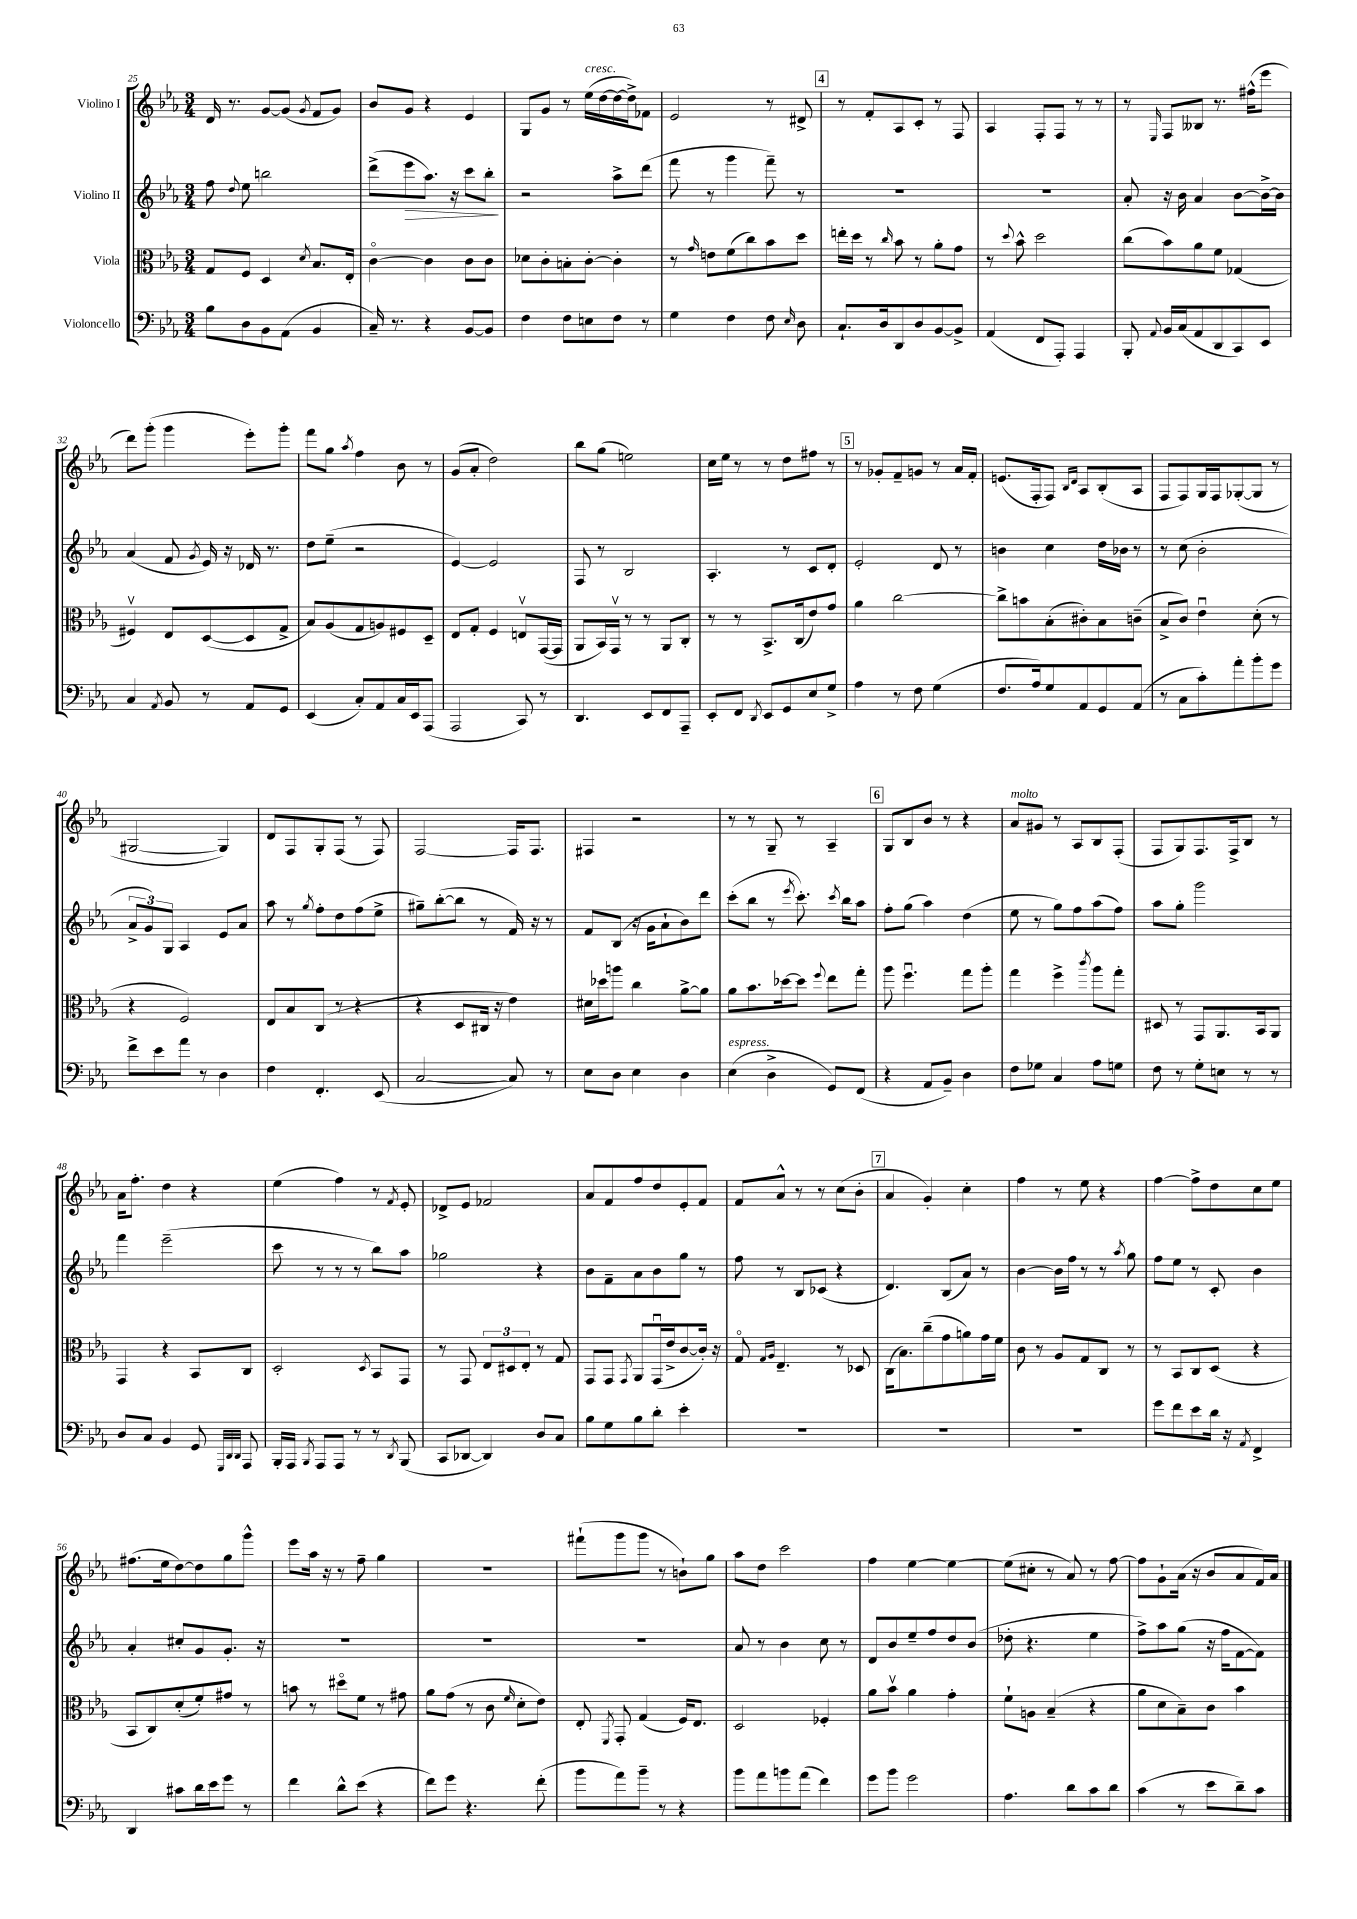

**kern	**kern	**kern	**dynam	**kern
*part4	*part3	*part2	*part2	*part1
*staff4	*staff3	*staff2	*staff2	*staff1
*I"Violoncello	*I"Viola	*I"Violino II	*	*I"Violino I
*clefF4	*clefC3	*clefG2	*	*clefG2
*k[b-e-a-]	*k[b-e-a-]	*k[b-e-a-]	*	*k[b-e-a-]
*M3/4	*M3/4	*M3/4	*	*M3/4
=25	=25	=25	=25	=25
8B-\L	8G/L	8ff\	.	16d/
.	.	.	.	8.r
.	.	8qqdd/	.	.
8D\	8F/J	8ee-\	.	.
8BB-\	4D/	2bbn\	.	[8g/L
(8AA-\J	.	.	.	(8g/J]
.	8qd/	.	.	8qg/
4BB-/	8.B-/L	.	.	8f/L
.	.	.	.	8g/J)
.	16E-'/Jk	.	.	.
=26	=26	=26	=26	=26
16C~/)	[4c\	(8ddd^\L	.	8b-/L
8.r	.	.	.	.
!	!	!	!LO:HP:b	!
.	.	8eee-\	>	8g/J
4r	4c\]	8.aa-\J)	.	4r
.	.	16r	.	.
[8BB-/L	8c\L	8ccc\L	.	4e-/
8BB-/J]	8c\J	8bb-'\J	.	.
.	.	.	]	.
=27	=27	=27	=27	=27
4F\	8d-X\L	2r	.	8G/L
.	8c'\	.	.	8g/J
8F\L	8Bn'\	.	.	8r
!	!	!	!	!LO:TX:a:i:t=cresc.
8En\	[8c'\J	.	.	(16ee-\LL
.	.	.	.	[16dd\
8F\J	4c'\]	8aa-^\L	.	16dd\_
.	.	.	.	16dd^\J])
8r	.	(8ddd\J	.	8f-X\J
=28	=28	=28	=28	=28
4G\	8r	8fff\	.	2e-/
.	16qqg/	.	.	.
.	8en\L	8r	.	.
4F\	(8f\	4ggg\	.	.
.	8cc\)	.	.	.
8F\	8b-\	8fff~\)	.	8r
16qqE-/	.	.	.	.
8D\	8dd\J	8r	.	8d#X^/
!!LO:REH:place=s1:t=4
=29	=29	=29	=29	=29
8.C`/L	16een'\LL	2.r	.	8r
.	16dd\JJ	.	.	.
.	8r	.	.	8f'/L
16D/k	.	.	.	.
.	16qqcc/	.	.	.
8DD/	8b-\	.	.	8A-/
8D/	8r	.	.	8c'/J
[8BB-/	8a-'\L	.	.	8r
8BB-^/J]	8g\J	.	.	8F/
=30	=30	=30	=30	=30
(4AA-/	8r	2.r	.	4A-/
.	8qqdd/	.	.	.
.	8b-^^\	.	.	.
8FF/L	2dd\	.	.	8F'/L
8AAA-'/J)	.	.	.	8F/J
4AAA-/	.	.	.	8r
.	.	.	.	8r
=31	=31	=31	=31	=31
8BBB-'/	(8cc\L	8a-'/	.	8r
8qqAA-/	.	.	.	16qqE-/
16BB-/LL	8b-\)	16r	.	8F/L
(16C/J	.	16b-\	.	.
8AA-/	8a-\	4a-/	.	8B--X/J
8DD/	8f\J	.	.	8.r
8CC/)	(4G-X/	[8b-\L	.	.
.	.	.	.	(16ff#X^^\KL
8EE-/J	.	16b-^\L_	.	8eee-\J
.	.	16b-\JJ]	.	.
!!LO:LB:g=z
=32	=32	=32	=32	=32
4C/	4F#Xv/)	(4a-/	.	8ddd\L)
.	.	.	.	(8ggg'\J
8qAA-/	.	.	.	.
8BB-/	8E-/L	8f/	.	4ggg\
.	.	8qg/	.	.
8r	([8D/	16e-/)	.	.
.	.	16r	.	.
8AA-/L	8D/]	16d-X/	.	8eee-'\L)
.	.	8.r	.	.
8GG/J	8G^/J	.	.	8ggg'\J
=33	=33	=33	=33	=33
(4EE-/	8B-/L)	8dd\L	.	8fff\L
.	(8A-/	(8ee-~\J	.	8gg\J
.	.	.	.	8qaa-/
8C'/L)	8G/	2r	.	4ff\
8AA-/	8An/)	.	.	.
16C/L	8F#X/	.	.	8b-\
16EE-/J	.	.	.	.
(8AAA-/J	8D~/J	.	.	8r
=34	=34	=34	=34	=34
2AAA-/	8E-/L	[4e-/)	.	(8g/L
.	8G'/J	.	.	8a-'/J
.	4F/	2e-/]	.	2dd\)
8CC/)	8Env/L	.	.	.
8r	([16GG/L	.	.	.
.	16GG/JJ]	.	.	.
=35	=35	=35	=35	=35
4.DD/	8AA-/L	8F/	.	8bb-\L
.	16BB-/L)	8r	.	(8gg\J
.	16GGv/JJ	.	.	.
.	8r	2B-/	.	2een\)
8EE-/L	8r	.	.	.
8FF/	8AA-/L	.	.	.
8AAA-~/J	8C'/J	.	.	.
=36	=36	=36	=36	=36
8EE-'/L	8r	4.A-'/	.	16cc\LL
.	.	.	.	16ee-\JJ
8FF/J	8r	.	.	8r
8qDD/	.	.	.	.
8EE-/L	8.BB-^/L	.	.	8r
8GG/	.	8r	.	8dd\L
.	(16C/k	.	.	.
8E-/	8e-/)	8c/L	.	8ff#X\J
8G^/J	8g/J	8d'/J	.	8r
!!LO:REH:place=s1:t=5
=37	=37	=37	=37	=37
4A-\	4a-\	2e-'/	.	8r
.	.	.	.	8g-X'/L
8r	[2cc\	.	.	8f~/
8F\	.	.	.	8gn/J
(4G\	.	8d/	.	8r
.	.	8r	.	16a-/LL
.	.	.	.	16f'/JJ
=38	=38	=38	=38	=38
8.F/L	8cc^\L]	4bn\	.	(8.en/L
.	8bn\	.	.	.
16A-/k)	.	.	.	16F'/k
8G/	(8B-'\	4cc\	.	8F/J)
.	.	.	.	16qqB-/LL
.	.	.	.	16qqd/JJ
8AA-/	8c#X'\)	.	.	8A-/L
8GG/	8B-\	16dd\LL	.	(8B-'/
.	.	16b-X\JJ	.	.
(8AA-/J	(8cn~\J	8r	.	8A-/J
=39	=39	=39	=39	=39
8r	8B-^/L	8r	.	8F/L
8C\L	8c/J)	(8cc\	.	8F/)
8c'\)	4e-u\	2b-'\	.	16G/L
.	.	.	.	16F/J
8a-'\	.	.	.	([8G-X'/
8b-'\	(8d'\	.	.	8G-/J]
8g\J	8r	.	.	8r
!!LO:LB:g=z
=40	=40	=40	=40	=40
8f^\L	4r	12a-^/L	.	[2G#X/
.	.	12g/)	.	.
8e-\	.	.	.	.
.	.	12G/J	.	.
8a-\J	2F/)	4A-/	.	.
8r	.	.	.	.
4D\	.	8e-/L	.	4G#/])
.	.	8a-/J	.	.
=41	=41	=41	=41	=41
4F\	8E-/L	8aa-\	.	8d/L
.	8B-/	8r	.	8F/
.	.	8qgg/	.	.
4.FF'/	(8C/J	8ff'\L	.	8G'/
.	8r	8dd\	.	(8F/J
.	4r	(8ff\	.	8r
(8EE-/	.	8ee-^\J	.	8F/)
=42	=42	=42	=42	=42
[2C/	4r	8gg#X~\L)	.	[2F/
.	.	([8bb-'\	.	.
.	8D/L	8bb-\J]	.	.
.	16C#X/Jk	8r	.	.
.	16r	.	.	.
8C/])	4e-\)	16f/)	.	16F/KL]
.	.	16r	.	8.F/J
8r	.	8r	.	.
=43	=43	=43	=43	=43
8E-\L	16d#X\LL	8f/L	.	4F#X/
.	16dd-X\J	.	.	.
8D\J	8aan\J	(8B-/J	.	.
4E-\	4cc\	16r	.	2r
.	.	16g\KL	.	.
.	.	8a-`\	.	.
4D\	[8a-^\L	8b-\)	.	.
.	8a-\J]	8ddd\J	.	.
=44	=44	=44	=44	=44
!LO:TX:a:i:t=espress.	!	!	!	!
(4E-\	8a-\L	(8ccc'\L	.	8r
.	8.b-\	8bb-\J	.	8r
4D^\	.	8r	.	8G~/
.	[16dd-X\k	.	.	.
.	.	8qeee-/	.	.
.	8dd-\J]	8.ccc'\)	.	8r
.	8qqff/	.	.	.
8GG/L)	8ee-\L	.	.	4A-~/
.	.	8qccc/	.	.
.	.	16bb-\KL	.	.
(8FF/J	8gg'\J	8aa-\J	.	.
!!LO:REH:place=s1:t=6
=45	=45	=45	=45	=45
4r	8aa-\	8ff'\L	.	8G/L
.	4.ffu\	(8gg\J	.	8B-/
8AA-/L	.	4aa-\)	.	8b-/J
8BB-~/J)	.	.	.	8r
4D\	8gg\L	(4dd\	.	4r
.	8aa-'\J	.	.	.
=46	=46	=46	=46	=46
!	!	!	!	!LO:TX:a:i:t=molto
8F\L	4gg\	8ee-\	.	8a-/L
8G-X\J	.	8r	.	8g#X/J
4C/	4ff^\	8gg\L)	.	8r
.	.	8ff\	.	8A-/L
.	8qccc/	.	.	.
8A-\L	8aa-\L	(8aa-\	.	8B-/
8Gn\J	8gg'\J	8ff\J)	.	(8F'/J
=47	=47	=47	=47	=47
8F\	8D#X/	8aa-\L	.	8F/L
8r	8r	8gg'\J	.	8G/)
8G'\L	8GG/L	2ggg\	.	8.F/
8En\J	8.AA-/	.	.	.
.	.	.	.	16F^/k
8r	.	.	.	8B-/J
.	16BB-/k	.	.	.
8r	8AA-/J	.	.	8r
!!LO:LB:g=z
=48	=48	=48	=48	=48
8D/L	4GG/	4fff\	.	16a-\KL
.	.	.	.	8.ff'\J
8C/J	.	.	.	.
4BB-/	4r	(2eee-~\	.	4dd\
8GG/	8BB-/L	.	.	4r
32qqGGG/LLL	.	.	.	.
32qqDD/	.	.	.	.
32qqDD/JJJ	.	.	.	.
8AAA-/	8C/J	.	.	.
=49	=49	=49	=49	=49
16BBB-'/LL	2D'/	8ccc\	.	(4ee-\
16AAA-/JJ	.	.	.	.
8qBBB-/	.	.	.	.
8AAA-/L	.	8r	.	.
8AAA-/J	.	8r	.	4ff\)
8r	.	8r	.	.
.	8qD/	.	.	.
8r	8BB-/L	8bb-\L)	.	8r
8qDD/	.	.	.	8qf/
(8BBB-/	8GG/J	8aa-\J	.	8e-'/
=50	=50	=50	=50	=50
8CC/L	8r	2gg-X\	.	8d-X^/L
[8DD-X/J	8GG/	.	.	8e-/J
4DD-/])	12E-/L	.	.	2f-X/
.	12D#X/	.	.	.
.	12E-'/J	.	.	.
8D/L	8r	4r	.	.
8C/J	8G/	.	.	.
=51	=51	=51	=51	=51
8B-\L	8GG/L	8b-\L	.	8a-/L
8G\	8GG/J	8f~\	.	8f/
.	8qGG/	.	.	.
8B-\	8AA-/L	8a-\	.	8ff/
8d'\J	(16GGu/L	8b-\	.	8dd/
.	16e-^/J	.	.	.
4e-'\	[8c/	8gg\J	.	8e-'/
.	16c'/Jk])	8r	.	8f/J
.	16r	.	.	.
=52	=52	=52	=52	=52
2.r	8G/	8ff\	.	8f/L
.	16qqG/LL	.	.	.
.	16qqA-/JJ	.	.	.
.	4.E-~/	8r	.	8a-^^/J
.	.	8B-/L	.	8r
.	.	(8c-X/J	.	8r
.	8r	4r	.	(8cc\L
.	8D-X/	.	.	8b-'\J
!!LO:REH:place=s1:t=7
=53	=53	=53	=53	=53
2.r	(16C\KL	4.d/)	.	4a-/
.	8.B-\)	.	.	.
.	(8cc~\	.	.	4g'/)
.	8g\	(8B-/L	.	.
.	8an\)	8a-/J)	.	4cc'\
.	16g\L	8r	.	.
.	16f\JJ	.	.	.
=54	=54	=54	=54	=54
2.r	8c\	[4b-\	.	4ff\
.	8r	.	.	.
.	8A-/L	16b-\LL]	.	8r
.	.	16ff\JJ	.	.
.	8G/	8r	.	8ee-\
.	8C/J	8r	.	4r
.	.	8qaa-/	.	.
.	8r	8gg\	.	.
=55	=55	=55	=55	=55
8g\L	8r	8ff\L	.	[4ff\
8f\	8BB-/L	8ee-\J	.	.
8e-\	8C/	8r	.	8ff^\L]
16d\Jk	(8D/J	8c'/	.	8dd\
16r	.	.	.	.
8qAA-/	.	.	.	.
4FF^/	4r	4b-\	.	8cc\
.	.	.	.	8ee-\J
!!LO:LB:g=z
=56	=56	=56	=56	=56
4DD/	8BB-/L	4a-'/	.	(8.ff#X\L
.	8C/)	.	.	.
.	.	.	.	16ee-\k
8c#X\L	(8d'/	8cc#X'/L	.	[8dd\)
16d\L	8f'/)	8g/	.	8dd\]
16e-\J	.	.	.	.
8g\J	8g#X/J	8.g'/J	.	8gg\
8r	8r	.	.	8ggg^^\J
.	.	16r	.	.
=57	=57	=57	=57	=57
4f\	8bn\	2.r	.	8eee-\L
.	8r	.	.	16aa-\Jk
.	.	.	.	16r
8d^^\L	8dd#X\L	.	.	8r
(8e-\J	8f\J	.	.	8ff~\
4r	8r	.	.	4gg\
.	8g#X\	.	.	.
=58	=58	=58	=58	=58
8f\L)	8a-\L	2.r	.	2.r
8g\J	(8g\J	.	.	.
4.r	8r	.	.	.
.	8c\	.	.	.
.	16qqf/	.	.	.
.	8d'\L	.	.	.
(8f'\	8e-\J)	.	.	.
=59	=59	=59	=59	=59
8b-\L	8E-'/	2.r	.	(8fff#X`\L
.	8qFF/	.	.	.
8a-\)	8GG'/	.	.	8ggg\
8b-~\J	(4G/	.	.	8ggg\J
8r	.	.	.	8r
4r	16F/KL)	.	.	8bn`\L)
.	8.E-/J	.	.	.
.	.	.	.	8gg\J
=60	=60	=60	=60	=60
8b-\L	2D/	8a-/	.	8aa-\L
8a-\	.	8r	.	8dd\J
8bn\	.	4b-\	.	2ccc\
(8a-\J	.	.	.	.
4f\)	4F-X'/	8cc\	.	.
.	.	8r	.	.
=61	=61	=61	=61	=61
8g\L	8a-\L	8d/L	.	4ff\
8b-\J	8b-v\J	8b-/	.	.
2g\	4a-\	8ee-~/	.	[4ee-\
.	.	8ff/	.	.
.	4g'\	8dd/	.	4ee-\_
.	.	(8b-/J	.	.
=62	=62	=62	=62	=62
4.A-\	8f`\L	8dd-X'\	.	(8ee-\L]
.	8An\J	4.r	.	8cc#X'\J
.	(4B-~/	.	.	8r
8d\L	.	.	.	8a-/)
8c\	4r	4ee-\	.	8r
8d\J	.	.	.	[8ff\
=63	=63	=63	=63	=63
(4c\	8a-\L	8ff^\L)	.	8ff\L]
.	8d\	8aa-\	.	8g`\
8r	8B-~\)	(8gg\J	.	(16a-\Jk
.	.	.	.	16r
8e-\L	8c\J	16r	.	8b-/L
.	.	16ff\KL	.	.
8d~\)	4b-\	[8f\	.	8a-/
8c\J	.	8f\J])	.	16f/L)
.	.	.	.	16a-/JJ
==	==	==	==	==
*-	*-	*-	*-	*-
